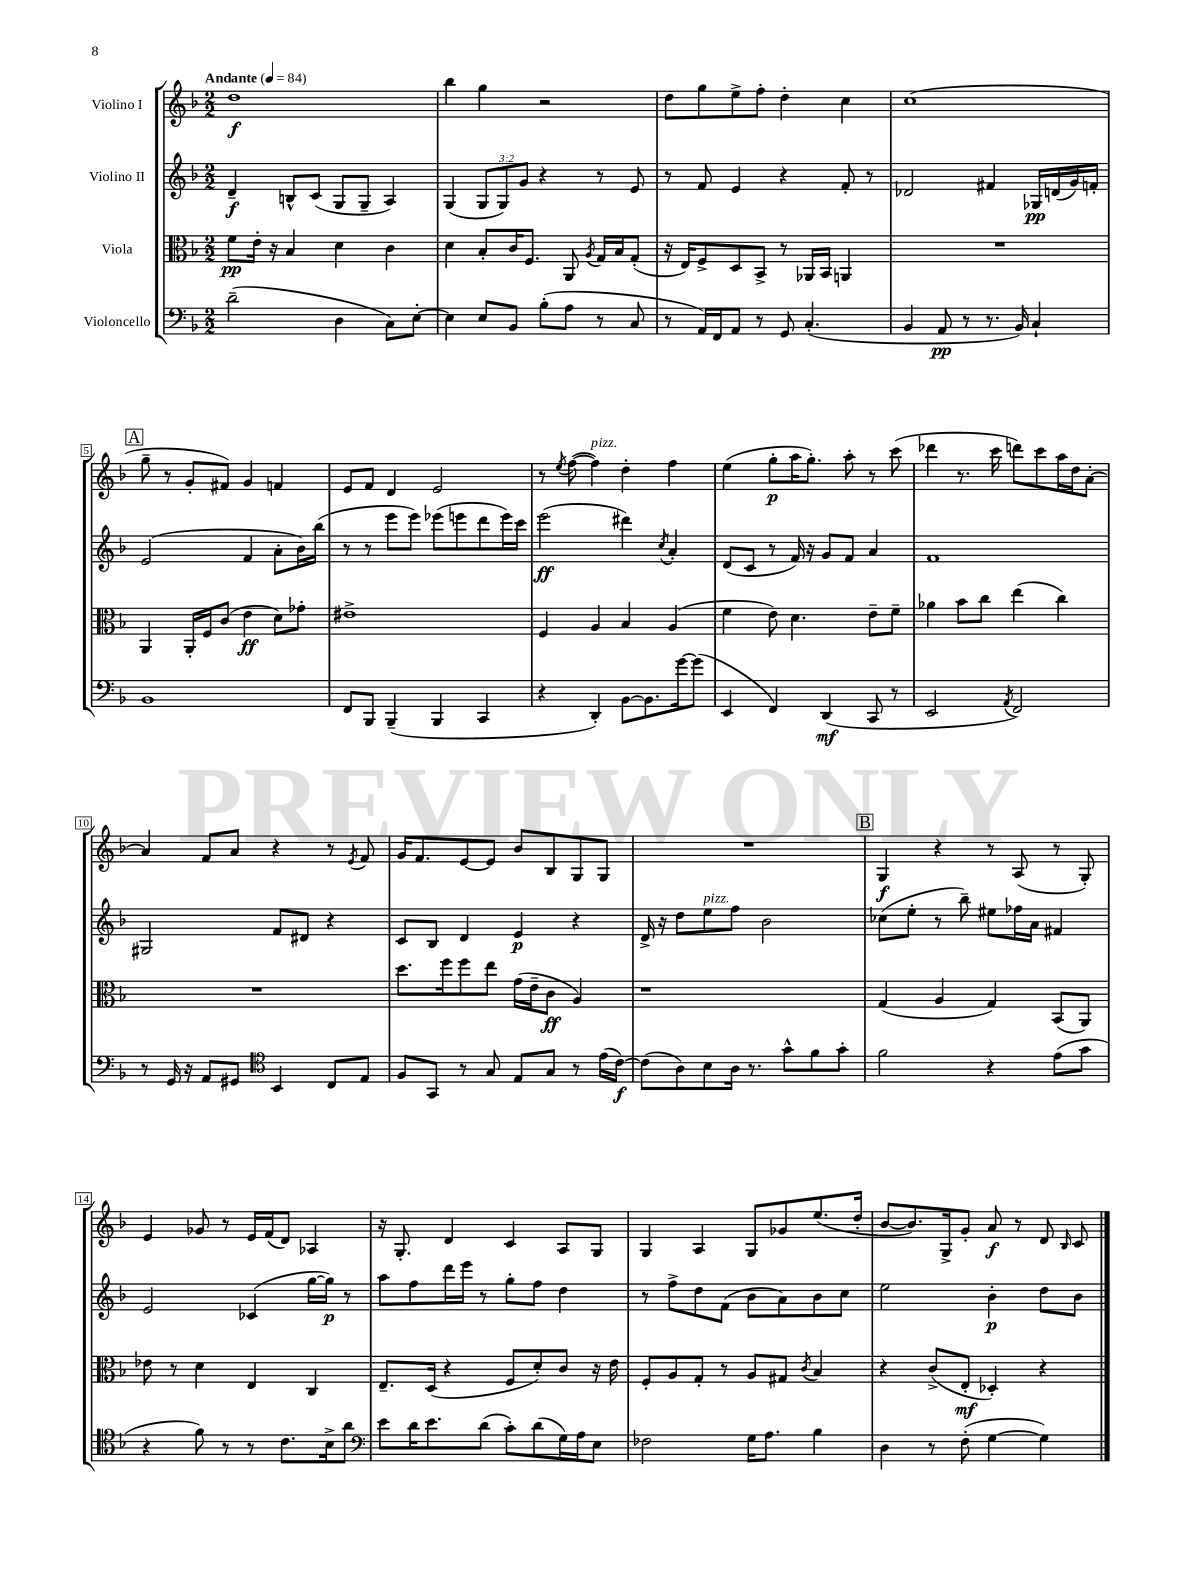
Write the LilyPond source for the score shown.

<<
\new StaffGroup <<
\new Staff = "s0" \with { instrumentName = "Violino I" } {
    \clef treble \key f \major \numericTimeSignature \time 2/2 \tempo "Andante" 4 = 84
    \autoBeamOff d''1\f |
    bes''4 g''4 r2 |
    d''8[ g''8 e''8-> f''8]-. d''4-. c''4 |
    c''1( |
    \mark \markup { \box "A" } g''8-- r8 g'8[-. fis'8]) g'4 f'4 |
    e'8[ f'8] d'4 e'2 |
    r8 \acciaccatura { e''8 } f''8~( f''4^\markup { \italic "pizz." }) d''4-. f''4 |
    e''4( g''8[-.\p a''16 g''8.]-.) a''8-. r8 c'''8( |
    des'''4 r8. c'''16 d'''8[) c'''8 a''16 d''16 a'8]~-. |
    a'4 f'8[ a'8] r4 r8 \acciaccatura { e'8 } f'8 |
    g'16[ f'8. e'8~ e'8] bes'8[ bes8 g8 g8] |
    R1 |
    \mark \markup { \box "B" } g4\f r4 r8 a8( r8 g8-.) |
    e'4 ges'8 r8 e'16[ f'16( d'8]) aes4 |
    r16 g8.-. d'4 c'4 a8[ g8] |
    g4 a4 g8[ ges'8 e''8.( d''16]-. |
    bes'8[~ bes'8.) g16-> g'8]-. a'8\f r8 d'8 \grace { bes16 } c'8 \bar "|." |
}
\new Staff = "s1" \with { instrumentName = "Violino II" } {
    \clef treble \key f \major \numericTimeSignature \time 2/2 \override Staff.TupletNumber.text = #tuplet-number::calc-fraction-text
    \autoBeamOff d'4--\f b8[-^ c'8]( g8[ g8]-- a4) |
    g4( \tuplet 3/2 { g8[ g8) g'8] } r4 r8 e'8 |
    r8 f'8 e'4 r4 f'8-. r8 |
    des'2 fis'4 ges16[\pp d'16( g'16) f'16]-. |
    \mark \markup { \box "A" } e'2( f'4 a'8[-. bes'16) bes''16]( |
    r8 r8 e'''8[ e'''8]) ees'''8[( e'''8 d'''8 e'''16) c'''16] |
    e'''2\ff( dis'''4) \acciaccatura { c''8 } a'4-. |
    d'8[( c'8] r8 f'16) r16 g'8[ f'8] a'4 |
    f'1 |
    gis2 f'8[ dis'8] r4 |
    c'8[ bes8] d'4 e'4\p r4 |
    d'16-> r16 d''8[ e''8^\markup { \italic "pizz." } f''8] bes'2 |
    \mark \markup { \box "B" } ces''8[( e''8]-. r8 bes''8--) eis''8[ fes''16 a'16] fis'4 |
    e'2 ces'4( g''16[~ g''16]\p) r8 |
    a''8[ f''8 d'''16 e'''16] r8 g''8[-. f''8] d''4 |
    r8 f''8[-> d''8 f'8]( bes'8[ a'8) bes'8 c''8] |
    e''2 bes'4-.\p d''8[ bes'8] \bar "|." |
}
\new Staff = "s2" \with { instrumentName = "Viola" } {
    \clef alto \key f \major \numericTimeSignature \time 2/2
    \autoBeamOff f'8[\pp e'16]-. r16 bes4 d'4 c'4 |
    d'4 bes8[-. c'16 f8.] a,8 \acciaccatura { a8 } g16[ bes16 g8]-.( |
    r16 e16[) f8-> d8 bes,8]-> r8 aes,16[ bes,16] a,4 |
    R1 |
    \mark \markup { \box "A" } a,4 a,16[-. f16 c'8]( e'4\ff d'8[) ges'8]-. |
    eis'1-> |
    f4 a4 bes4 a4( |
    f'4 e'8) d'4. e'8[-- f'8]-- |
    aes'4 bes'8[ c''8] e''4( c''4) |
    R1 |
    d''8.[ f''16 f''8 e''8] g'16[( e'16-- c'8]\ff a4) |
    r1 |
    \mark \markup { \box "B" } g4( a4 g4) bes,8[( a,8]) |
    ees'8 r8 d'4 e4 c4 |
    e8.[-- d16]( r4 f8[ d'8-.) c'8] r16 e'16 |
    f8[-. a8 g8]-. r8 a8[ gis8] \acciaccatura { c'8 } bes4 |
    r4 c'8[->( e8]-.\mf des4-.) r4 \bar "|." |
}
\new Staff = "s3" \with { instrumentName = "Violoncello" } {
    \clef bass \key f \major \numericTimeSignature \time 2/2
    \autoBeamOff d'2--( d4 c8[) e8]~-. |
    e4 e8[ bes,8] bes8[-.( a8] r8 c8 |
    r8 a,16[) f,16 a,8] r8 g,8 c4.-.( |
    bes,4 a,8\pp r8 r8. bes,16) c4-! |
    \mark \markup { \box "A" } bes,1 |
    f,8[ bes,,8] bes,,4--( bes,,4 c,4 |
    r4 d,4-.) bes,8[~ bes,8. g'16~ g'8]( |
    e,4 f,4) d,4\mf( c,8 r8 |
    e,2 \acciaccatura { a,8 } f,2) |
    r8 g,16 r16 a,8[ gis,8] \clef tenor bes,4 c8[ e8] |
    f8[ g,8] r8 g8 e8[ g8] r8 e'16[( c'16]~\f) |
    c'8[( a8) bes8 a16] r8. g'8[-^ f'8 g'8]-. |
    \mark \markup { \box "B" } f'2 r4 e'8[( g'8] |
    r4 f'8) r8 r8 c'8.[ bes16-> a'8] |
    \clef bass e'8[ d'16 e'8. d'8]( c'8[-.) d'8( g16) a16 e8] |
    fes2 g16[ a8.] bes4 |
    d4 r8 f8-.( g4~ g4) \bar "|." |
}
>>
>>
\layout { \context { \Score \override BarNumber.stencil = #(make-stencil-boxer 0.1 0.3 ly:text-interface::print) } }
